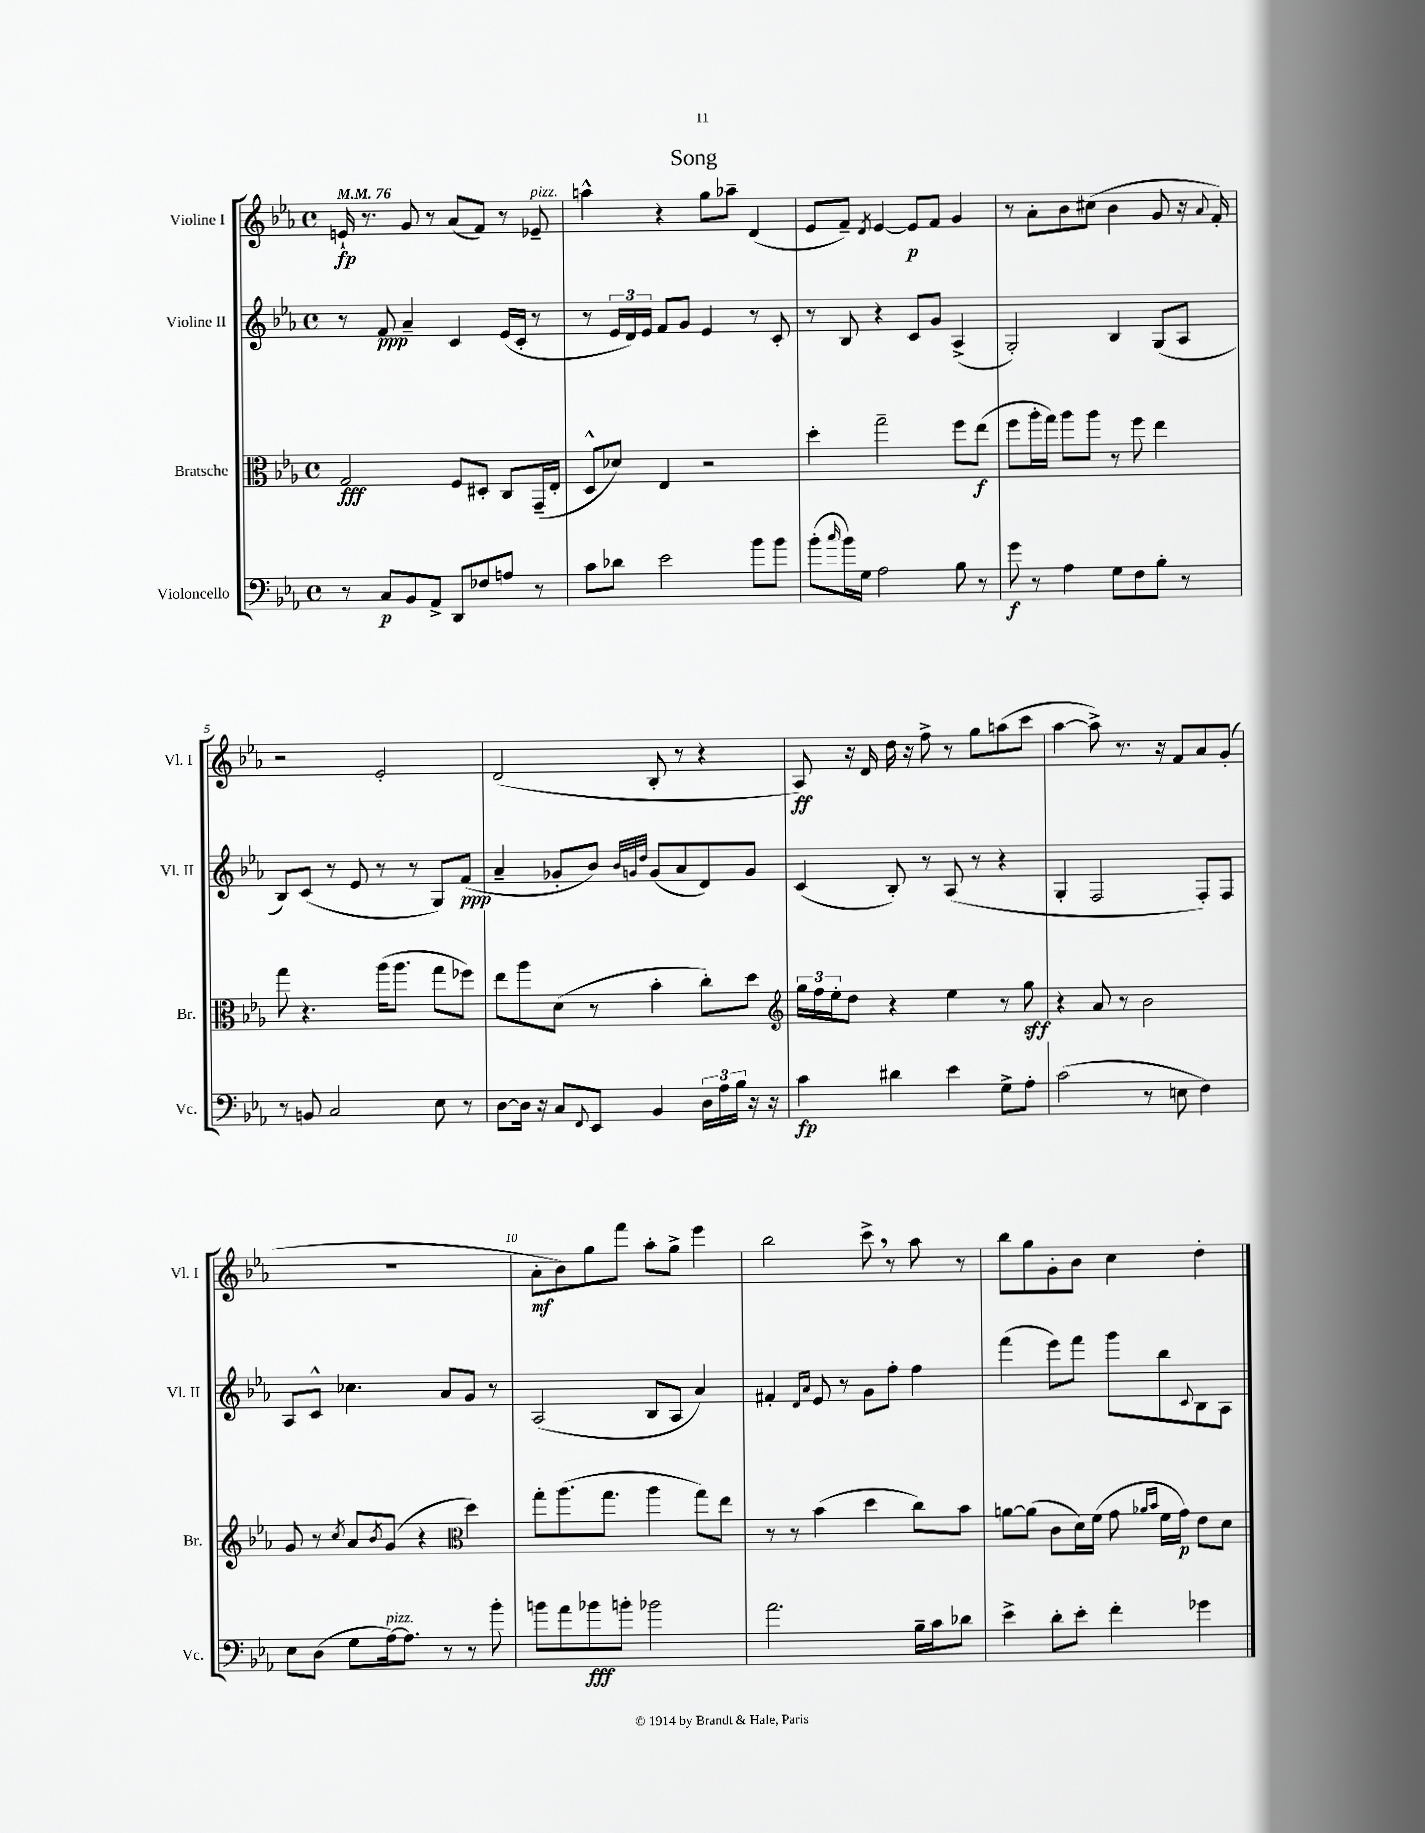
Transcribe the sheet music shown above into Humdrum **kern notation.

**kern	**kern	**kern	**kern
*staff4	*staff3	*staff2	*staff1
*clefF4	*clefC3	*clefG2	*clefG2
*k[b-e-a-]	*k[b-e-a-]	*k[b-e-a-]	*k[b-e-a-]
*M4/4	*M4/4	*M4/4	*M4/4
*met(c)	*met(c)	*met(c)	*met(c)
*MM76	*MM76	*MM76	*MM76
8r	2G	8r	16e`
.	.	.	8.r
8C	.	8f	.
8BB-	.	4a-~	8g
8AA-^	.	.	8r
8DD	8F	4c	(8a-
8F-	8D#'	.	8f)
8A	8C	(16e-	8r
.	.	16c'	.
8r	(16GG~	8r	8e-~
.	16E-'	.	.
=	=	=	=
8c	8D^^	8r	4aa^^
8d-	8d-)	24e-	.
.	.	24d)	.
.	.	24e-	.
2e-	4E-	8f	4r
.	.	8g	.
.	2r	4e-	8gg
.	.	.	8aa-~
8b-	.	8r	(4d
8b-	.	8c'	.
=	=	=	=
(8b-'	4dd'	8r	8e-
16qqcc	.	.	.
16b-)	.	8B-	8f~)
16G	.	.	.
.	.	.	8qd
2A-	2gg~	4r	[4e-
.	.	8c	8e-]
.	.	8g	8f
8B-	8ff	(4A-^	4g
8r	(8ee-	.	.
=	=	=	=
8g	8ff	2G')	8r
8r	16aa-'	.	8a-'
.	16gg)	.	.
4A-	8aa-	.	8b-
.	8aa-	.	(8cc#
8G	8r	4B-	4b-
8F	8ff	.	.
8B-'	4ee-	(8G	8g
8r	.	8A-	16r
.	.	.	8qqa-
.	.	.	16f')
=	=	=	=
8r	8gg	8B-)	2r
8BB	4.r	(8c	.
2C	.	8r	.
.	.	8e-	.
.	(16aa-	8r	2e-'
.	8.aa-	.	.
.	.	8r	.
8E-	8gg	8G)	.
8r	8ff-)	(8f	.
=	=	=	=
[8D	8ee-	4a-~	(2d
16D]	8aa-	.	.
16r	.	.	.
8C	(8d	8g-'	.
8qqFF	.	.	.
8EE-	8r	8b-)	.
.	.	32qqb-	.
.	.	32qqg	.
.	.	32qqdd	.
4BB-	4b-'	(8g	8B-'
.	.	8a-	8r
24D	8cc')	8d)	4r
24A-	.	.	.
24B-	.	.	.
16r	8dd	8g	.
16r	.	.	.
=	=	=	=
*	*clefG2	*	*
4c	24gg	(4c	8A-)
.	24ff	.	.
.	24ee-'	.	.
.	8dd	.	16r
.	.	.	16d
4d#	4r	8B-')	16dd
.	.	.	16r
.	.	8r	8ff^
4e-	4ee-	(8A-	8r
.	.	8r	8gg
8G^	8r	4r	(8aa
8A-'	8gg	.	8ccc
=	=	=	=
(2c	4r	4G'	[4aa-
.	8a-	2F	8aa-^])
.	8r	.	8.r
8r	2b-	.	.
.	.	.	16r
8E	.	.	8f
4F)	.	8F')	8a-
.	.	8F	(8g'
=	=	=	=
8E-	8g	8A-	1r
(8D	8r	8c^^	.
.	8qcc	.	.
8G	8a-	4.cc-	.
.	8qb-	.	.
[16A-)	(8g	.	.
8.A-]	.	.	.
.	4r	.	.
8r	.	8a-	.
*	*clefC3	*	*
8r	4dd)	8g	.
8b-'	.	8r	.
=	=	=	=
8b	8gg'	(2A-	8a-'
8a-	(8.aa-	.	8b-)
8b-	.	.	8gg
.	8.gg	.	.
8b'	.	.	8fff
2b-	4aa-	8B-	8aa-'
.	.	8A-	8gg^
.	8gg)	4a-)	4eee-
.	8ee-	.	.
=	=	=	=
2.a-	8r	4f#'	2bb-
.	8r	.	.
.	.	16qqd	.
.	.	16qqa-	.
.	(4b-	8e-	.
.	.	8r	.
.	4dd	8g	8ccc^
.	.	8ff'	8r
16B-~	8cc)	4ff	8aa-
16c	.	.	.
8d-	8b-	.	8r
=	=	=	=
4e-^	[8a	(4fff	8bb-
.	(8a]	.	8gg
8d'	8c	8eee-)	8g'
8e-'	16d)	8fff	8b-
.	(16f	.	.
4f'	8g	8ggg	4cc
.	16qqa-	.	.
.	16qqb-	.	.
.	16f	8bb-	.
.	16g)	.	.
.	.	8qqc	.
4g-	8e-	8B-	4dd'
.	8d	8A-	.
==	==	==	==
*-	*-	*-	*-
